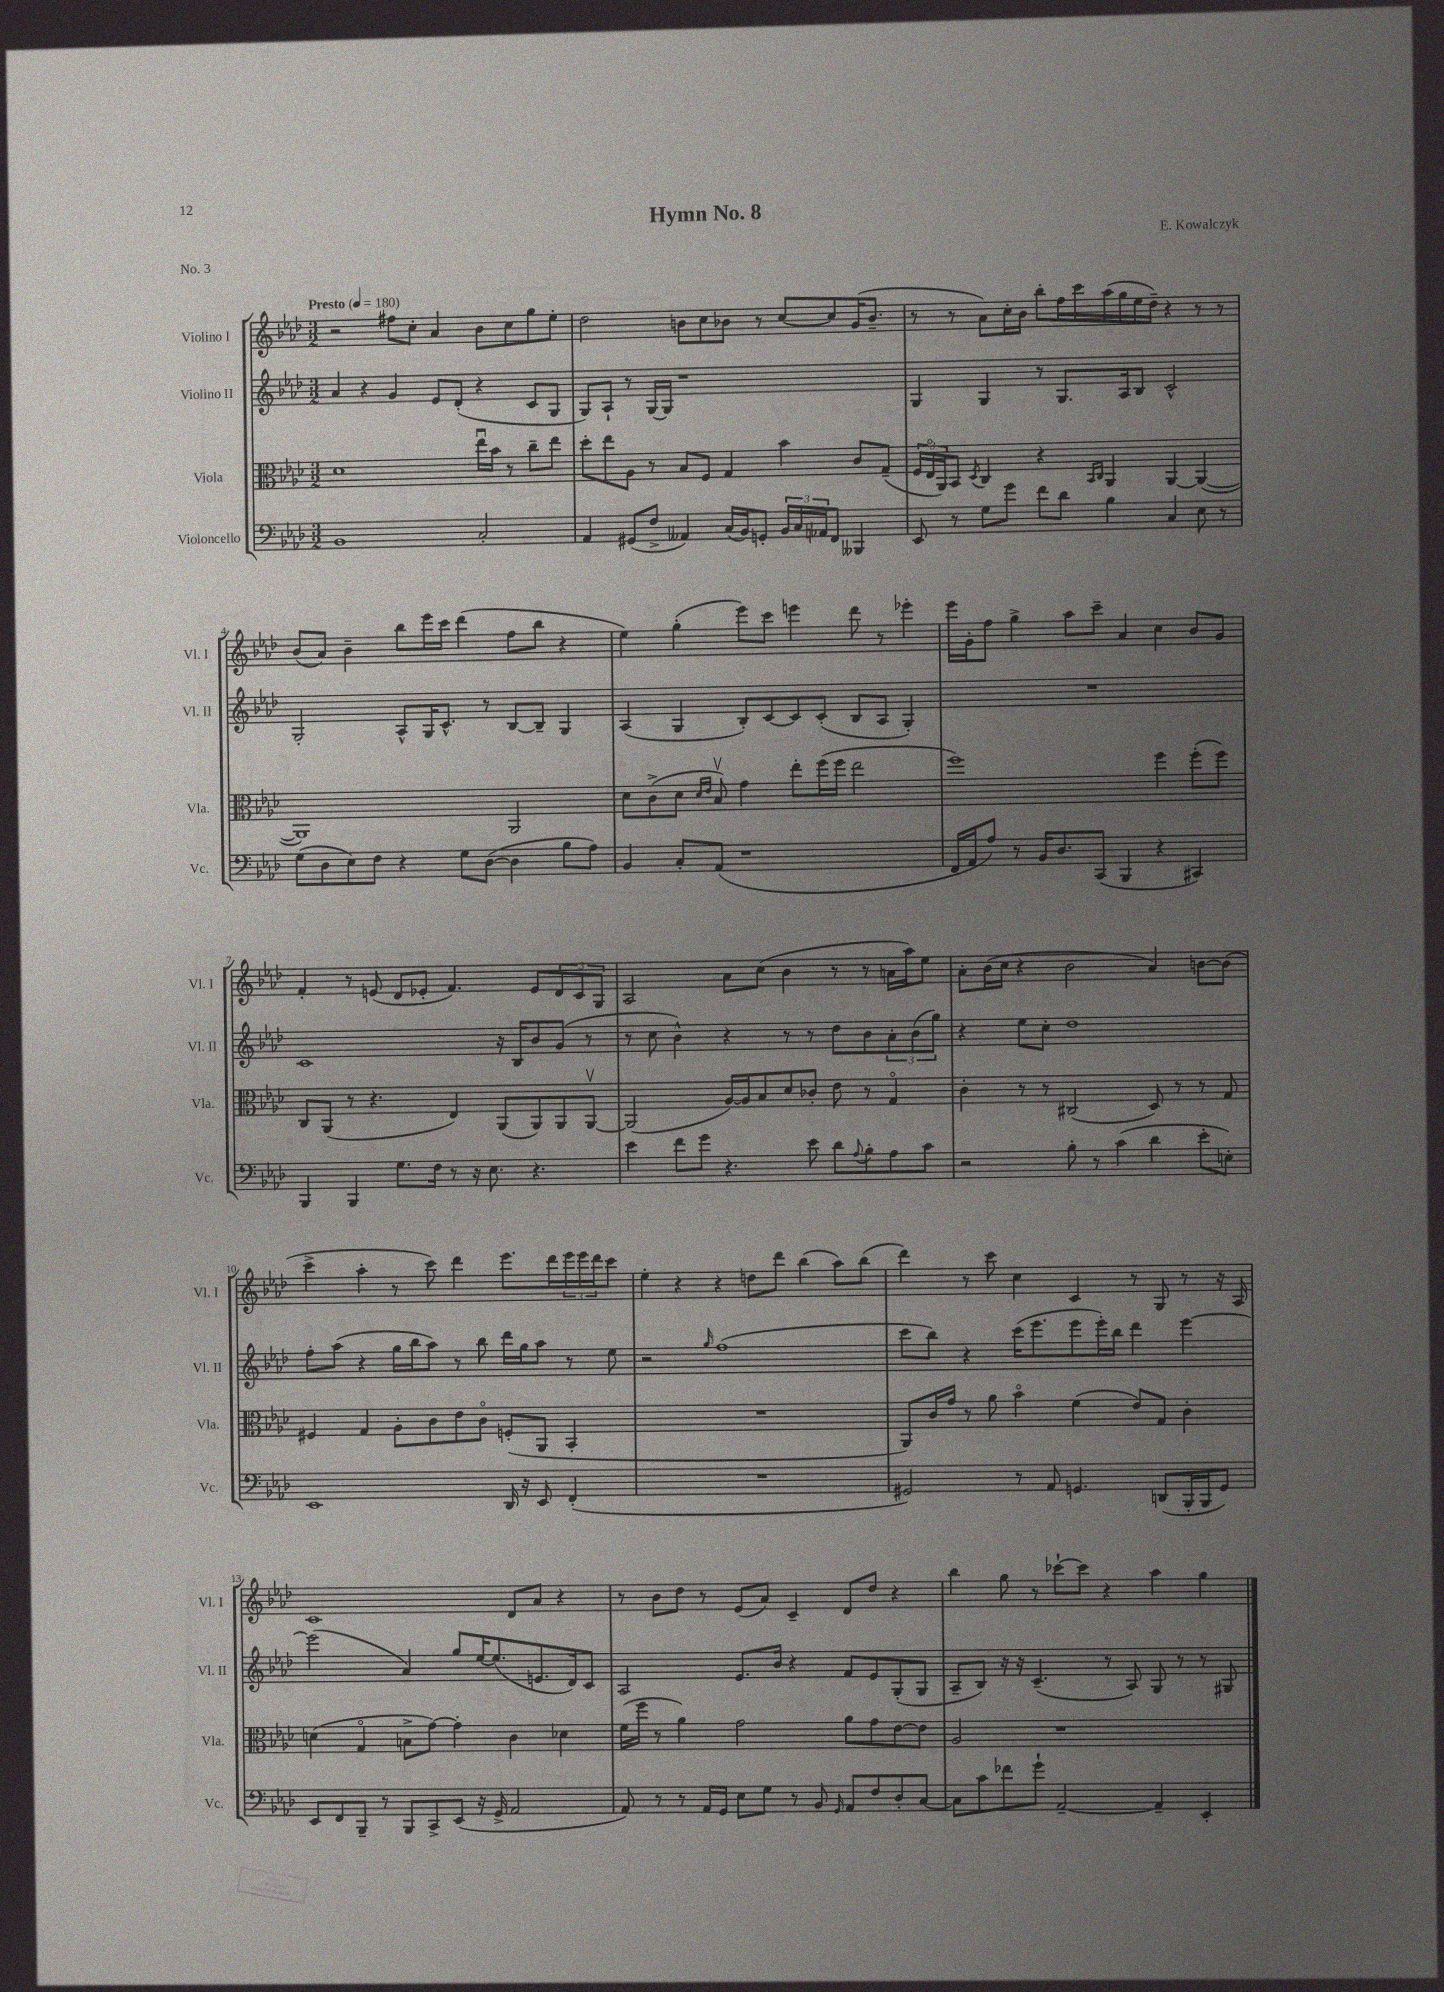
\header { title = "Hymn No. 8" composer = "E. Kowalczyk" piece = "No. 3" }
<<
\new StaffGroup <<
\new Staff = "s0" \with { instrumentName = "Violino I" shortInstrumentName = "Vl. I" } {
    \clef treble \key aes \major \numericTimeSignature \time 3/2 \tempo "Presto" 4 = 180
    r2 fis''8 c''8-. aes'4 bes'8 c''8 g''8 ees''8-. |
    des''2 b'8 c''8 bes'8 r8 c''8~ c''8 g'16( bes'8.-- |
    r8 r8 aes'8) c''16-. bes'16 bes''8-. f''16 c'''16 aes''16( g''16 ees''16 des''16--) r4 r8 r8 |
    bes'8( aes'8) bes'4-- bes''8 ees'''16 c'''16 des'''4( f''8 bes''8 r4 |
    ees''4) g''4-.( ees'''8) c'''8 e'''4 des'''8 r8 ees'''4-. |
    ees'''16 g'16-. f''8 g''4-> aes''8 c'''8-- aes'4 c''4 bes'8 g'8 |
    f'4-. r8 e'8( des'8 ees'8-. f'4.) ees'8 \tuplet 3/2 { des'8 c'8 g8 } |
    aes2 aes'8 c''8( bes'4 r8 r8 a'16 aes''16) ees''8 |
    aes'8-. bes'16( c''16 r4 bes'2 aes'4) b'8~ b'8( |
    c'''4-> aes''4-. r8 c'''8) des'''4 ees'''8. des'''16 \tuplet 3/2 { ees'''16 ees'''16 des'''16 } c'''8 |
    ees''4-. r4 r4 d''8 des'''8 bes''4( aes''8) bes''8( |
    des'''4) r8 c'''8 c''4 c'4 r8 g8 r8 r16 aes16 |
    c'1 des'8 aes'8 r4 |
    r8 bes'8 des''8 r8 ees'8( aes'8) c'4-- des'8 des''8 r4 |
    bes''4 g''8 r8 ces'''8~-! ces'''8 r4 aes''4 g''4 \bar "|." |
}
\new Staff = "s1" \with { instrumentName = "Violino II" shortInstrumentName = "Vl. II" } {
    \clef treble \key aes \major \numericTimeSignature \time 3/2
    aes'4 r4 g'4 ees'8 des'8-.( r4 c'8 g8 |
    g8) aes8-! r8 g16~ g16 r1 |
    g4 g4 r8 g8. aes16 bes8 c'2-^ |
    g2-. aes8-^ g16 c'8.-^ r8 bes8~ bes8-- g4 |
    aes4( g4 bes8-.) c'8~ c'8 c'8-.( bes8 aes8 g4-.) |
    R1. |
    c'1 r16 bes16 bes'8 g'8( r8 |
    r8 c''8 bes'4-^) r4 r8 r8 des''8 bes'8 \tuplet 3/2 { aes'8-. bes'8( g''8) } |
    r4 ees''8 c''8-. des''1 |
    f''8-. aes''8( r4 g''16 bes''16 aes''8) r8 bes''8 des'''16 g''16 aes''8 r8 ees''8 |
    r2 \grace { g''16 } f''1( |
    c'''8 bes''8) r4 c'''16( ees'''8. ees'''8 ees'''16-.) bes''16 des'''4 ees'''4~ |
    ees'''2( aes'4) g''8 ees''16~ ees''8.( e'8. des'16) c'8 |
    aes2 ees'8. bes'16 r4 f'8 ees'8 g8-.( g8 |
    aes8-- bes8) r16 r16 c'4.--( r8 aes8) g8 r8 r8 gis8 \bar "|." |
}
\new Staff = "s2" \with { instrumentName = "Viola" shortInstrumentName = "Vla." } {
    \clef alto \key aes \major \numericTimeSignature \time 3/2
    des'1 ees''16\downbow bes'16 r8 c''8-- ees''8 |
    des''8-. ees''8 aes8 r8 bes8 f8 g4 bes'4 c'8 g8--( |
    \tuplet 3/2 { f16 ees16\flageolet aes,16) } bes,8 \acciaccatura { des8 } c4 r4 \grace { bes,16 c16 } aes,4 aes,4~ aes,4~( |
    aes,1) aes,2 |
    des'8 c'8->( des'8 \grace { des'16 ees'16 } bes8\upbow) g'4 ees''8-. f''16( f''16 ees''2 |
    f''1) f''4 f''8-.( f''8) |
    c8 aes,8( r8 r4. ees4) aes,8( aes,8) aes,8 aes,8~\upbow |
    aes,2( aes16~) aes16 bes8 des'8 ces'8-. ees'8 r8 g4\flageolet |
    c'4-. r8 r8 cis2( des8) r8 r8 g8 |
    fis4 g4 aes8-. c'8 ees'8 c'8\flageolet f8-.( aes,8 bes,4-. |
    R1. |
    aes,8) c'16 g'16 r8 aes'8 bes'4\flageolet f'4( ees'8) g8 c'4-. |
    d'4( g4\flageolet b8-> g'8~) g'4-. c'4 des'4 |
    f'16( f''16 r8 aes'4) g'2 aes'8 g'8 ees'8~ ees'8 |
    aes2 r1 \bar "|." |
}
\new Staff = "s3" \with { instrumentName = "Violoncello" shortInstrumentName = "Vc." } {
    \clef bass \key aes \major \numericTimeSignature \time 3/2
    bes,1 c2-. |
    aes,4 gis,8( f8-> aeses,4) c16( bes,16) g,8-. \tuplet 3/2 { bes,16 c16 aes,16 } f,8 beses,,4 |
    ees,8 r8 g8 g'8 f'8 des'8 bes4 c4 ees8 r8 |
    g8( des8 ees8) f8 r4 g8 des8~( des4 bes8 aes8) |
    bes,4 c8-. aes,8( r1 |
    f,16 aes,16 aes8) r8 bes,16 des8. c,8( bes,,4 r4 cis,4) |
    bes,,4 bes,,4 g8. f16 r8 r16 ees8. r4. |
    ees'4 f'8 g'8 r4. ees'8 des'8 \appoggiatura { aes8 } bes8-. aes8 c'8 |
    r2 bes8-. r8 c'4( des'4 ees'8-. e8-.) |
    ees,1 des,16 r16 ees,8 f,4-.( |
    R1. |
    gis,2) r8 aes,8 g,4. d,8( bes,,16-. bes,,16 g,8) |
    ees,8 f,8 bes,,8-- r8 bes,,8 c,8-> ees,8( r16 g,16-> aes,2 |
    aes,8) r8 r8 aes,16 g,16 ees8 g8 r8 bes,8 \grace { g,16 } aes,8 f8 des8-. c8~ |
    c8 c'8 fes'8 g'8-! aes,2~-- aes,4-- ees,4-. \bar "|." |
}
>>
>>
